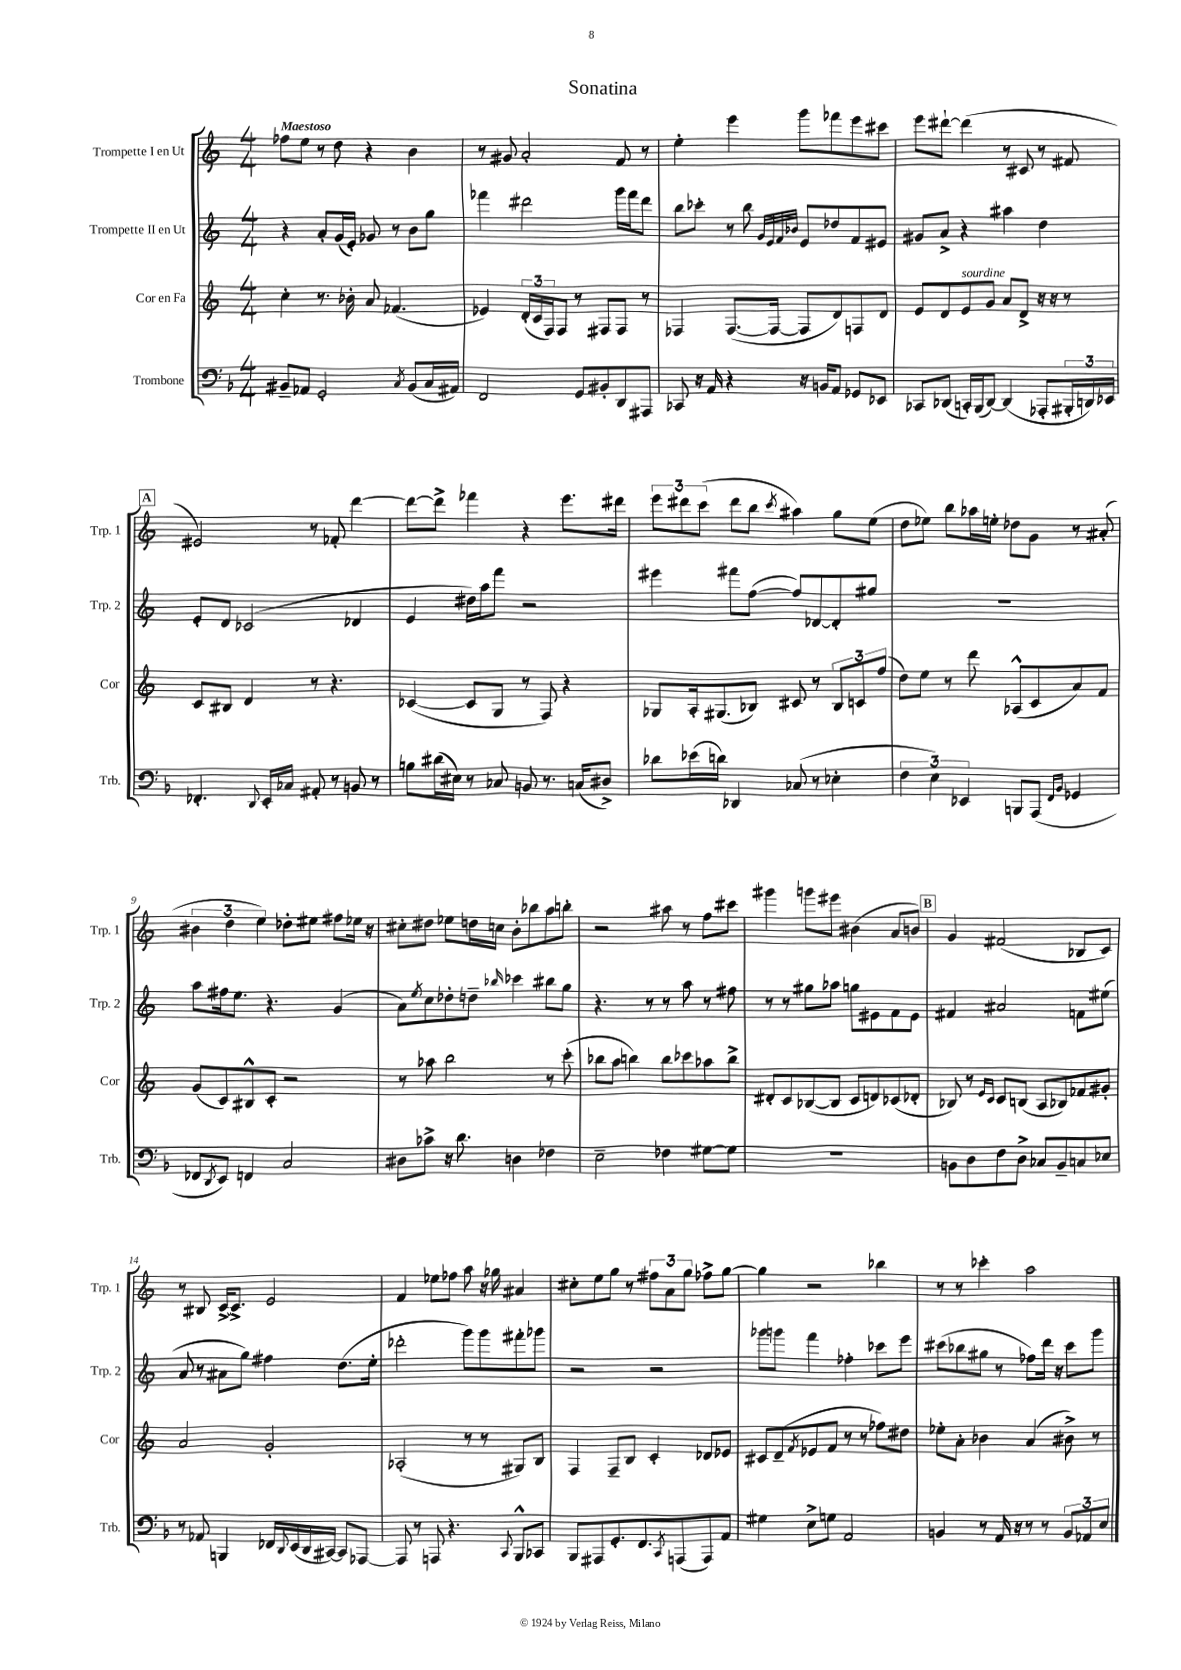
\header { title = "Sonatina" }
<<
\new StaffGroup <<
\new Staff = "s0" \with { instrumentName = "Trompette I en Ut" shortInstrumentName = "Trp. 1" } {
    \clef treble \key c \major \numericTimeSignature \time 4/4 \tempo "Maestoso"
    fes''8 e''8 r8 d''8 r4 b'4 |
    r8 gis'8 a'2-. f'8 r8 |
    e''4-. e'''4 g'''8 fes'''8 e'''8 cis'''8 |
    e'''8 dis'''8~-! dis'''4( r8 cis'8 r8 fis'8 |
    \mark \markup { \box "A" } eis'2) r8 fes'8-. d'''4~ |
    d'''8~ d'''8-> fes'''4 r4 e'''8. dis'''16 |
    \tuplet 3/2 { e'''8 dis'''8 c'''8( } dis'''8 b''8 \acciaccatura { c'''8 } ais''4) g''8 e''8( |
    d''8 ees''8) b''8 aes''16 e''16-. des''8 g'8 r8 ais'8-.( |
    \tuplet 3/2 { bis'4 d''4 e''4) } des''8-. eis''8 fis''8 ees''16 r16 |
    cis''8-. dis''8 ees''8 d''16 c''16 b'8-. bes''8 a''8 b''8-. |
    r2 ais''8 r8 f''8 cis'''8 |
    gis'''4 g'''8 eis'''8 bis'4( a'8 b'8) |
    \mark \markup { \box "B" } g'4 fis'2( bes8 c'8) |
    r8 bis8 c'16~-> c'8.-> e'2 |
    f'4 ees''8 fes''8 a''8 r16 ges''16 ais'4 |
    cis''8-. e''8 g''8 r8 \tuplet 3/2 { fis''8 a'8 g''8 } fes''8-> g''8~ |
    g''4 r2 bes''4 |
    r8 r8 ces'''4-. a''2 \bar "|." |
}
\new Staff = "s1" \with { instrumentName = "Trompette II en Ut" shortInstrumentName = "Trp. 2" } {
    \clef treble \key c \major \numericTimeSignature \time 4/4
    r4 a'8-. g'16( e'16-.) ges'8 r8 b'8 g''8 |
    fes'''4 dis'''2 g'''16 fes'''16 dis'''8 |
    b''8 ces'''8-. r8 b''8 \grace { g'32 e'32 f'32 bes'32 } e'8 des''8 f'8 eis'8 |
    gis'8 a'8-> r4 ais''4 d''4 |
    \mark \markup { \box "A" } e'8-. d'8 ces'2( des'4 |
    e'4 dis''16) a''16 f'''8 r2 |
    eis'''4 fis'''8 f''8~( f''8) des'8~ des'8-. gis''8 |
    R1 |
    a''8 fis''16 e''8. r4. g'4( |
    a'8) \acciaccatura { e''8 } c''8 des''8-. d''8-- \grace { bes''16 } ces'''4 bis''8 g''8 |
    r4. r8 r8 a''8 r8 fis''8 |
    r8 r8 gis''8 aes''8 g''8 eis'8 f'8 eis'8 |
    \mark \markup { \box "B" } fis'4 ais'2 f'8 eis''8( |
    a'8 r8 ais'8 g''8) fis''4 d''8.( e''16-. |
    des'''2-. g'''8) g'''8 fis'''8-. ges'''8 |
    r2 r2 |
    ges'''8 g'''8 f'''4 fes''4-. ces'''8 e'''8 |
    cis'''8( bes''8 gis''8 r8 fes''8) d'''16 r16 cis'''8 g'''8 \bar "|." |
}
\new Staff = "s2" \with { instrumentName = "Cor en Fa" shortInstrumentName = "Cor" } {
    \clef treble \key c \major \numericTimeSignature \time 4/4
    c''4-. r8. bes'16-. a'8 fes'4.( |
    ees'4) \tuplet 3/2 { d'16-.( c'16 f16) } f8 r8 fis8 fis8 r8 |
    fes4 fes8.~( fes16~ fes8 d'8) f8 d'8 |
    e'8 d'8 e'8^\markup { \italic "sourdine" } g'8 a'8 d'8-> r16 r16 r8 |
    \mark \markup { \box "A" } c'8 bis8 d'4 r8 r4. |
    ces'4~( ces'8 g8 r8 f8) r4 |
    ges8 a16-. gis8.( bes8) cis'8 r8 \tuplet 3/2 { bes8 c'8 f''8( } |
    d''8) e''8 r8 d'''8 aes8-^( c'8 a'8) f'8 |
    g'8( c'8) bis8-^ c'8-. r2 |
    r8 aes''8 b''2 r8 c'''8-.( |
    bes''8 a''8 b''4) b''8 ces'''8 aes''8 b''8-> |
    dis'8-. c'8 bes8~( bes8 c'8 d'8) ces'8( des'8-. |
    \mark \markup { \box "B" } bes8) r8 \grace { e'16 c'16 } c'8 b8( a8 bes8) fes'8 gis'8-. |
    a'2 g'2-. |
    aes2-.( r8 r8 gis8) b8 |
    f4 f8-- b8 c'4-. des'8 ees'8 |
    cis'8 d'8--( \acciaccatura { f'8 } ees'8 f'8 r8 r8 fes''8) dis''8 |
    ees''8-. a'8-. bes'4 a'4( bis'8->) r8 \bar "|." |
}
\new Staff = "s3" \with { instrumentName = "Trombone" shortInstrumentName = "Trb." } {
    \clef bass \key f \major \numericTimeSignature \time 4/4
    bis,8-- aes,8 g,2-. \acciaccatura { c8 } bis,8( c16 ais,16) |
    f,2 g,8 bis,8-. d,8 ais,,8 |
    ces,8 r16 a,16 r4 r16 b,16 a,8 ges,8 ees,8 |
    ces,8 des,8( c,16-.) bes,,16( des,8~) des,4( aes,,8-. \tuplet 3/2 { bis,,16-. d,16) ees,16 } |
    \mark \markup { \box "A" } fes,4.-. \appoggiatura { d,8 } e,16-. ces16 ais,8-. r8 b,8 r8 |
    b8 dis'16( eis16) r8 ces8 b,8 r8. c16( dis8->) |
    des'8 ees'16( d'16) des,4 ces8( r8 ees4-. |
    \tuplet 3/2 { f4 e4) ees,4 } b,,8 a,,8( \grace { f,16 bes,16 } ges,4 |
    fes,8 \acciaccatura { d,8 } e,8) f,4 c2 |
    dis8 ces'8-> r16 d'8. d4 fes4 |
    e2-- fes4 gis8~ gis8 |
    R1 |
    \mark \markup { \box "B" } b,8 d8 f8 d8-> ces8 b,8-- c8 ees8 |
    r8 aes,8 b,,4 fes,16 \appoggiatura { d,8 } e,16( d,16 cis,16~) cis,8 aes,,8~ |
    aes,,8 r8 a,,8 r4. \appoggiatura { c,8 } bes,,8-^ ces,8 |
    bes,,8 ais,,8 g,8.-. f,8. \acciaccatura { c,8 } a,,8( a,,8) a,8 |
    gis4 e8-> g8 a,2 |
    b,4 r8 a,16 r16 r8 r8 \tuplet 3/2 { b,8 aes,8 e8 } \bar "|." |
}
>>
>>
